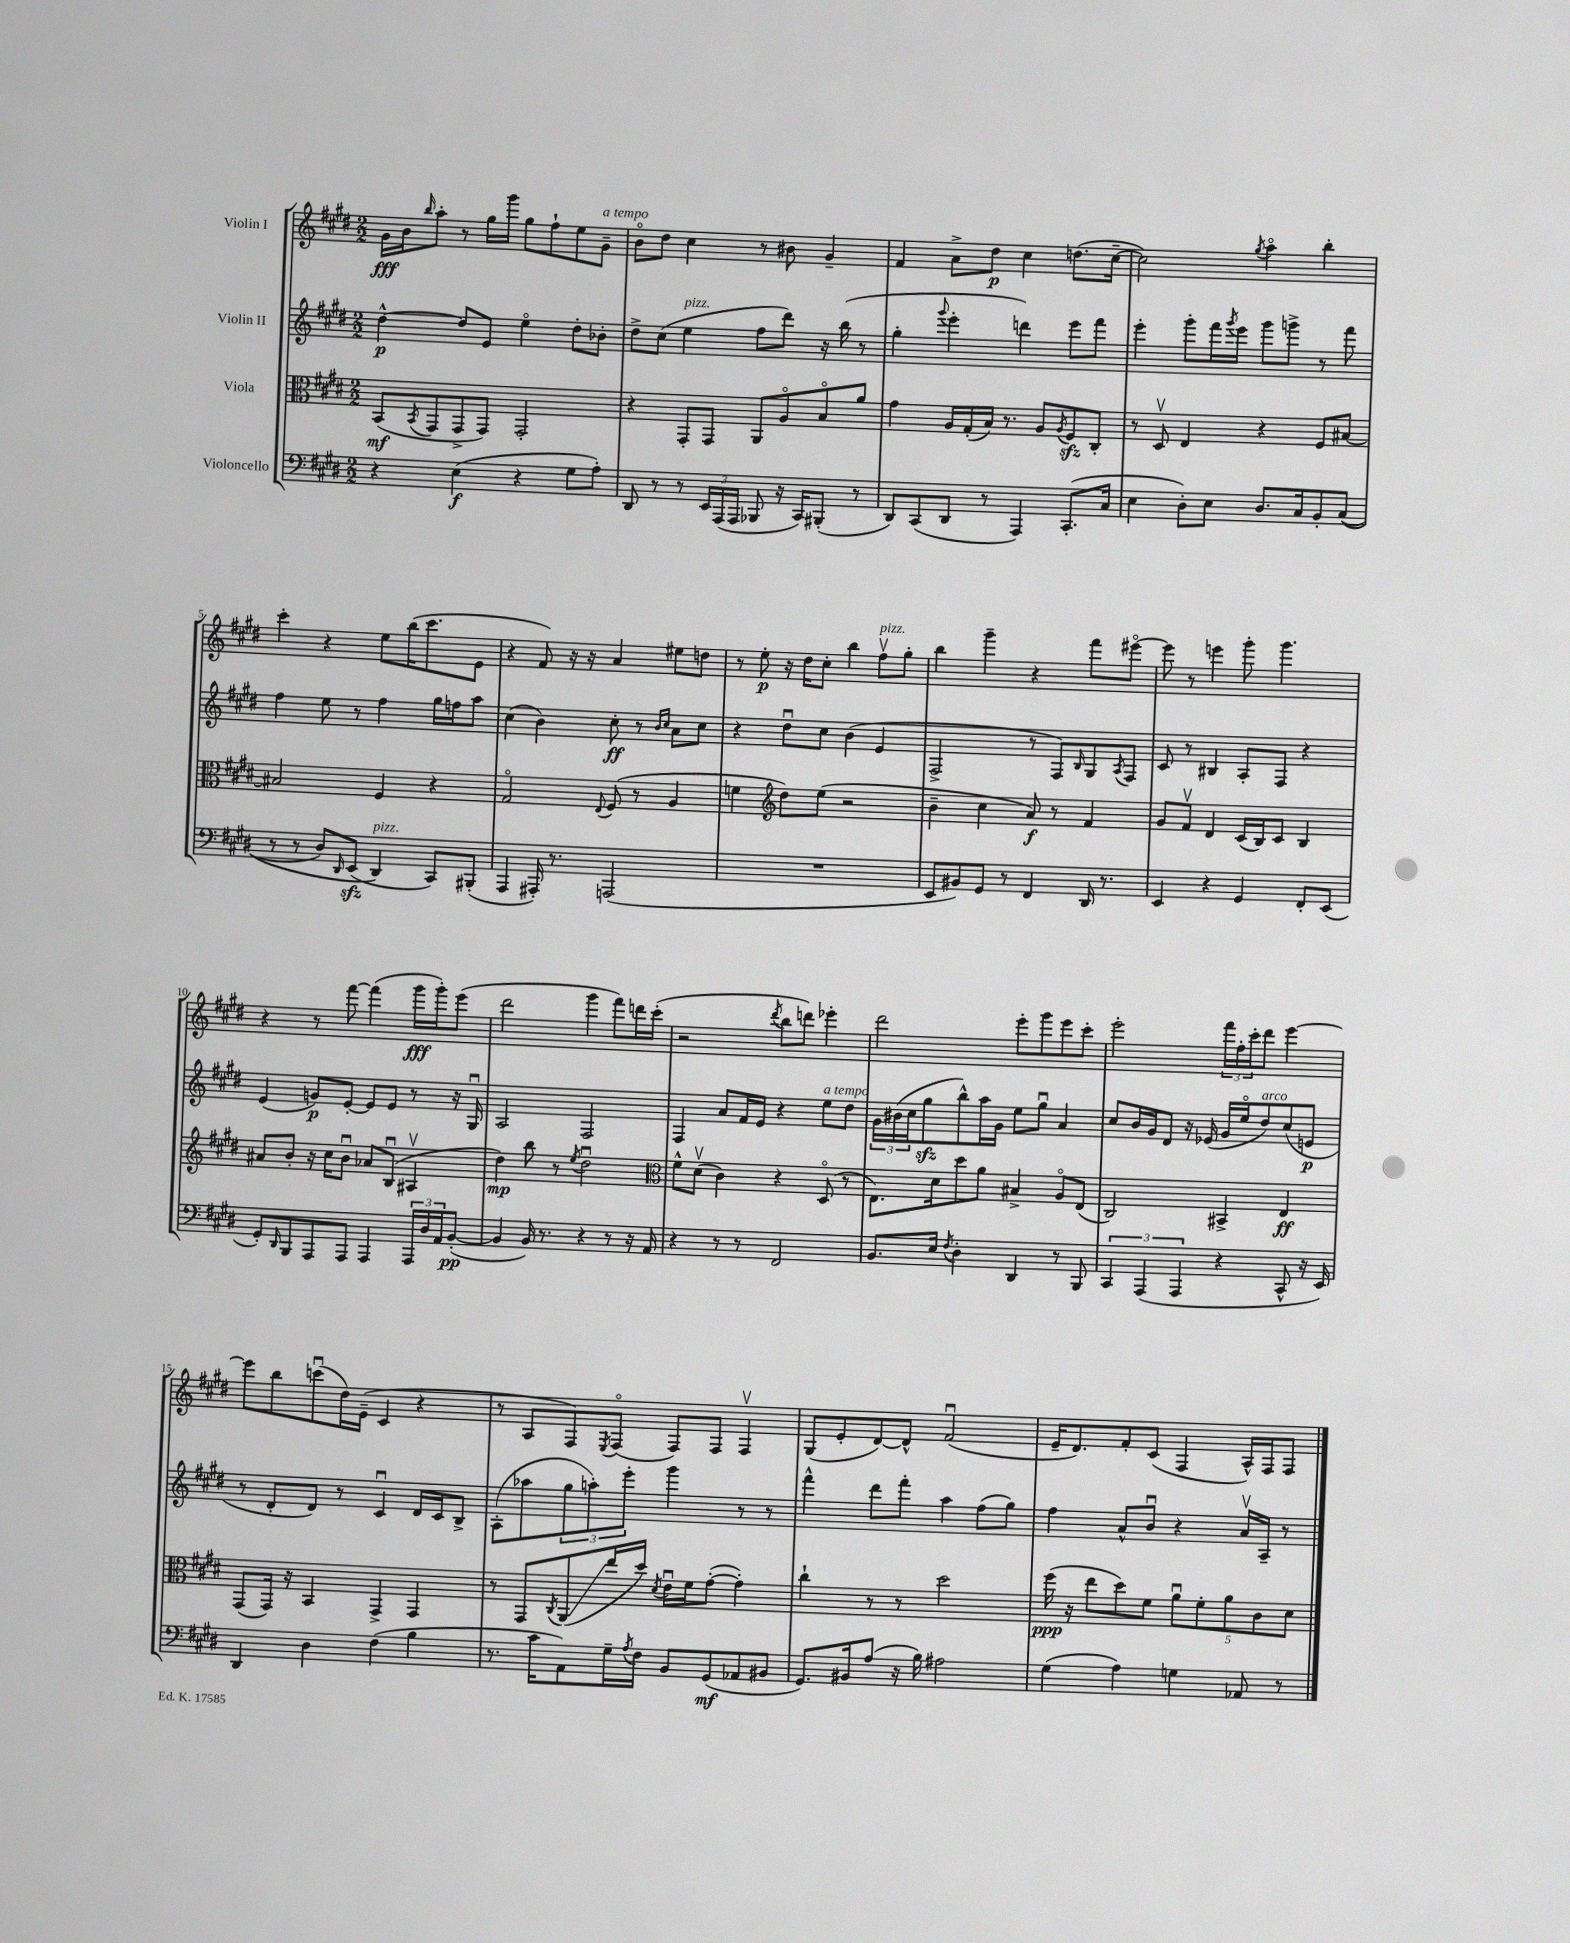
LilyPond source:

<<
\new StaffGroup <<
\new Staff = "s0" \with { instrumentName = "Violin I" } {
    \clef treble \key e \major \numericTimeSignature \time 2/2
    gis'16\fff b'16 \grace { b''16 } a''8-. r8 gis''16 gis'''16 gis''8 fis''8-! e''8 gis'8--^\markup { \italic "a tempo" } |
    b'8\flageolet dis''8 cis''4 r8 bis'8 gis'4-- |
    fis'4 a'8-> dis''8\p cis''4 d''8.( cis''16~-- |
    cis''2) \acciaccatura { gis''8 } a''4\flageolet b''4-. |
    cis'''4-. r4 e''8 b''16( cis'''8. e'8 |
    r4 fis'8) r16 r16 a'4 eis''8 d''8 |
    r8 e''8-.\p r16 dis''16 cis''8-. b''4 fis''8\upbow^\markup { \italic "pizz." } gis''8-. |
    b''4 gis'''4-- r4 fis'''8 eis'''8~\flageolet |
    eis'''8 r8 e'''4 gis'''8-. gis'''4. |
    r4 r8 fis'''8~ fis'''4( gis'''16\fff gis'''16-.) e'''8( |
    dis'''2 gis'''4 fis'''8) d'''16 cis'''16-.( |
    r2 \acciaccatura { dis'''8 } b''8 d'''8) ees'''4-. |
    dis'''2 e'''8-. gis'''8 e'''8 cis'''8-. |
    e'''2-. \tuplet 3/2 { fis'''16 fis''16-. cis'''16-. } dis'''8 e'''4~ |
    e'''8 b''8 c'''8\downbow( dis''16) e'16--( cis'4 r4 |
    r8 a8 fis8) \acciaccatura { e8 } fis8\flageolet( fis8) fis8 fis4\upbow |
    gis8( e'8-. dis'8~) dis'8-^ fis'2\downbow( |
    e'16-- dis'8.) fis'8-. cis'8( fis4 a16-^) fis16 fis8 \bar "|." |
}
\new Staff = "s1" \with { instrumentName = "Violin II" } {
    \clef treble \key e \major \numericTimeSignature \time 2/2
    dis''4~-^\p dis''8 e'8 e''4\flageolet dis''8-. bes'8-. |
    dis''8-> cis''8( e''4^\markup { \italic "pizz." } fis''8 dis'''8) r16 b''16( r8 |
    gis''4-. \appoggiatura { gis'''8 } e'''4-. d'''4) e'''8 fis'''8 |
    e'''4-. gis'''8-. fis'''16 \acciaccatura { gis'''8 } e'''16 gis'''8 g'''8-> r8 fis'''8 |
    fis''4 e''8 r8 fis''4 gis''16 f''16 a''8 |
    cis''4( b'4) cis''8-.\ff r8 \grace { b'16 cis''16 } a'8 cis''8 |
    r4 dis''8\downbow cis''8 b'4( e'4 |
    fis2-> r8 fis8) \grace { b16 } gis8 \acciaccatura { a8 } fis8 |
    cis'8 r8 bis4 a8-. fis8 r4 |
    e'4( g'8\p) e'8~-. e'8 e'8 r8 r16 gis16\downbow |
    a2 fis2 |
    fis4 a'8 fis'16 e'16 r4 e''8^\markup { \italic "a tempo" } dis''8 |
    \tuplet 3/2 { gis'16 bis'16( cis''16 } gis''8\sfz b''8-^) a''16 gis'16 e''8 gis''8\downbow a'4 |
    cis''8 b'16 gis'16 dis'8 r16 ees'16( gis'16 e''16\flageolet dis''8^\markup { \italic "arco" }) cis''8( e'8\p |
    r8 dis'8-. dis'8) r8 cis'4\downbow dis'16 cis'16 b8-> |
    a8-.( aes''8 \tuplet 3/2 { gis''8 a''8-.) e'''8-. } gis'''4 r8 r8 |
    fis'''4-^ dis'''8 fis'''8-. a''4 fis''8( gis''8) |
    fis''4 a'8-^ b'8\downbow r4 a'16\upbow a16-- r8 \bar "|." |
}
\new Staff = "s2" \with { instrumentName = "Viola" } {
    \clef alto \key e \major \numericTimeSignature \time 2/2
    b,8\mf( \acciaccatura { b,8 } gis,8 gis,8-> gis,8) gis,2-. |
    r4 gis,8-. gis,8 a,8 a8\flageolet b8\flageolet a'8 |
    gis'4 a16 gis16-.( b16) r8. a8 \acciaccatura { a8 } fis8\sfz cis8-. |
    r8 dis8\upbow e4 r4 fis8 bis8~ |
    bis2 fis4 r4 |
    gis2\flageolet \appoggiatura { e8 } fis8( r8 a4 |
    f'4 \clef treble dis''8) e''8( r2 |
    b'4-- cis''4 a'8\f) r8 fis'4 |
    gis'8 fis'8\upbow dis'4 cis'16( b16) cis'8 b4 |
    ais'8 b'8-. r16 cis''16 b'8\downbow aes'8 b8\downbow( ais4\upbow |
    dis''4\mp) b''8 r8 \acciaccatura { e''8 } dis''2\downbow |
    \clef alto fis'8-^ dis'8\upbow( cis'4) r4 dis8\flageolet( r8 |
    e8.) dis'16 dis''8 a'8 bis4-> a8\flageolet e8( |
    cis2) bis,4-> e4\ff |
    gis,8( gis,16) r16 b,4 gis,4-> gis,4 |
    r8 gis,8 \acciaccatura { cis8 } a,8\glissando( e''16 dis''16) \acciaccatura { dis'8 } e'16\downbow fis'16 gis'8~-.( gis'4-.) |
    cis''4-! r8 r8 dis''2 |
    fis''16\ppp( r16 e''8 dis''8) fis'8 \tuplet 5/4 { a'8\downbow fis'8-. a'8 cis'8 dis'8 } \bar "|." |
}
\new Staff = "s3" \with { instrumentName = "Violoncello" } {
    \clef bass \key e \major \numericTimeSignature \time 2/2
    r4 e4\f( r4 gis8 a8-.) |
    dis,8 r8 r8 \tuplet 3/2 { e,16 a,,16( a,,16 } bes,,8 r16 cis,16) bis,,8-.( r8 |
    dis,8) cis,8( dis,8 r8 a,,4) cis,8.-.( cis16 |
    e4 dis8-.) e8 dis8. cis16 b,8-. cis8(\( |
    r8 r8 dis8) \grace { dis,16 } e,8\sfz( dis,4^\markup { \italic "pizz." }\) cis,8) bis,,8-.( |
    a,,4 ais,,16-.) r8. a,,2( |
    R1 |
    e,8 bis,8) gis,8 r8 fis,4 dis,16 r8. |
    e,4 r4 gis,4 fis,8-. e,8( |
    gis,8-.) \grace { dis,16 } b,,8 a,,8 a,,8 a,,4 \tuplet 3/2 { a,,16 dis16 a,16 } b,8~-.\pp( |
    b,4 b,16) r8. r4 r8 r16 a,16 |
    r4 r8 r8 fis,2 |
    b,8. e16 \acciaccatura { fis8 } dis4-. dis,4 r8 b,,8 |
    \tuplet 3/2 { cis,4 a,,4( a,,4 } r4 cis,8-^ r16 e,16) |
    dis,4 dis4 fis4( b4 |
    r8. cis'16 a,8) gis16-- \acciaccatura { a8 } fis16 b,8 gis,8\mf( aes,8 bis,8 |
    gis,8.) bis,16 a8( r16 b16) ais2 |
    gis4( a4) g4 aes,8 r8 \bar "|." |
}
>>
>>
